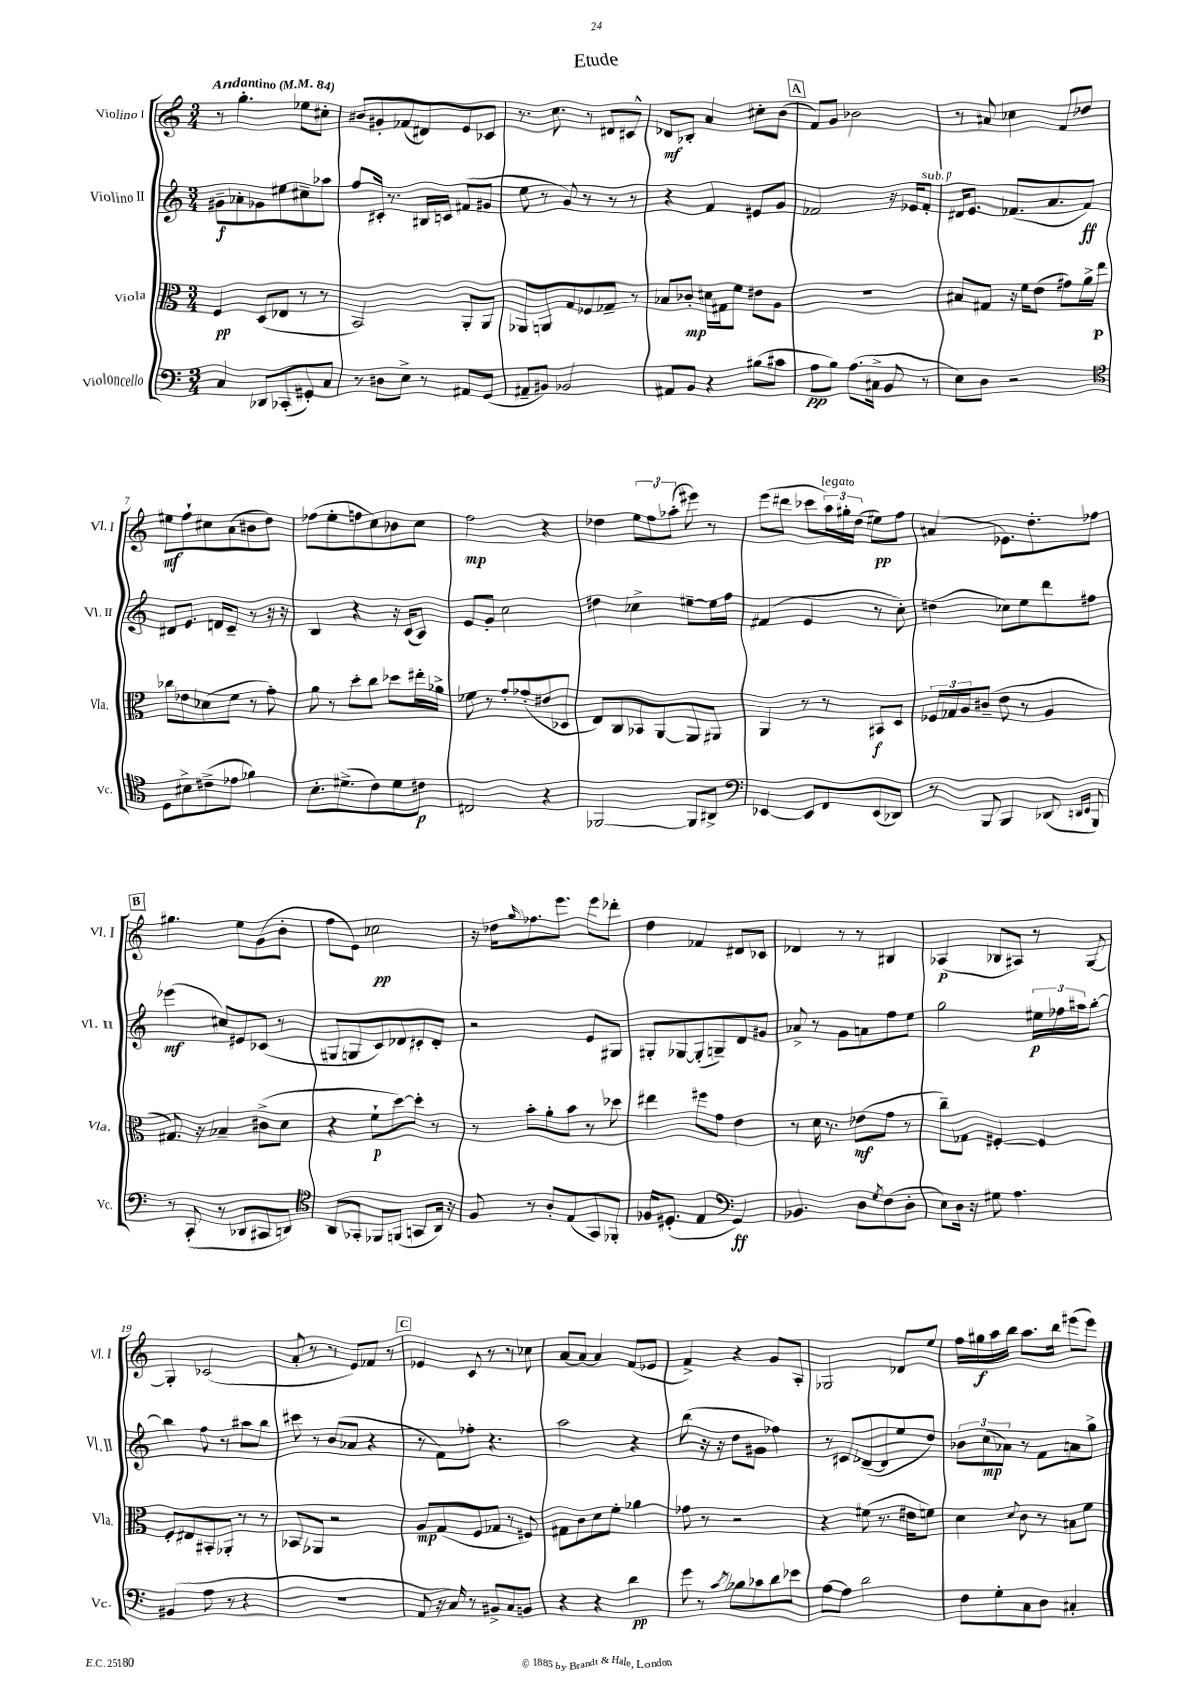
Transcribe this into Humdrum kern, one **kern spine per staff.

**kern	**kern	**kern	**kern
*staff4	*staff3	*staff2	*staff1
*clefF4	*clefC3	*clefG2	*clefG2
*k[]	*k[]	*k[]	*k[]
*M3/4	*M3/4	*M3/4	*M3/4
*MM84	*MM84	*MM84	*MM84
4C	4F	8g#~	8r
.	.	8a-'	4.gg'
8DD-	(8D	8g-	.
(8CC-'	8E-	8ee#	.
8GG#')	8r	8cc#~	8ee-
8C	8r	8aa-	8cc#'
=	=	=	=
8r	2BB)	8ff	8b#
8D#	.	16c#'	8g#'
.	.	8.r	.
8E^	.	.	(8f-
8r	.	16B#	8d#)
.	.	16c	.
8AA#	8AA'	(8f#	8e
(8GG	8AA	8g#	8c-
=	=	=	=
8AA#~	8AA-	8ee	8.r
8BB#)	8AA	8r	.
.	.	.	8.cc
2BB-	8G	8g)	.
.	8F-	8r	8r
.	8G-~	8r	8d#
.	8r	8r	8c#^^
=	=	=	=
8AA#	8B-	4r	8d-
8BB	8c-'	.	8B-'
4r	16d#	4f	4a
.	16G#	.	.
.	8f	.	.
(8B#	8e#	8e#	8cc#'
8c#	8A	8g	(8b
=	=	=	=
8A	2.r	2f-	8f)
8B)	.	.	8g
(8.A	.	.	2b-
16C#^	.	.	.
8BB	.	16r	.
.	.	16e-	.
8r	.	8f-'	.
=	=	=	=
8E)	8B#	16d#	8r
.	.	8.e	.
8D	8G#	.	8a#
2r	16r	(8.f-	4cc-
.	16f	.	.
.	(8e	.	.
.	.	8.a	.
.	8g#)	.	8f
.	16a^	8f-)	8dd-
.	16ee	.	.
=	=	=	=
*clefC4	*	*	*
8D	8cc-	8d#	8ee#
8B#^	8e-	8.e	8ff`
(8c#^	(8d-	.	8cc#
.	.	16d	.
8e-	8f	8c~	(8a
4f-)	8r	8r	8b#
.	8g')	16r	8dd)
.	.	16r	.
=	=	=	=
8.B'	8a	4B	(8ff-
.	8r	.	8ee'
(8.d#^	.	.	.
.	8dd'	4r	8ff
8c)	8cc	.	8cc)
8d#	8dd-	16r	8b-
.	.	(16c	.
8c#	16ee#'	8A)	8cc
.	16a-^	.	.
=	=	=	=
2C#	8f-	8e	2ff
.	8r	8g'	.
.	8g'	2cc	.
.	(8g-'	.	.
4r	8e#	.	4r
.	8D-	.	.
=	=	=	=
[2FF-	8E)	4dd#	4dd-
.	8C	.	.
.	8BB-	4cc-^	12ee
.	.	.	12ff
.	[8AA	.	.
.	.	.	(12aa-'
8FF-]	8AA]	[8ee#~	8eee#)
8AA#^	8AA#	16ee#]	8r
.	.	16ff	.
=	=	=	=
*clefF4	*	*	*
[4EE-	4AA	(4f#	(8eee
.	.	.	8ddd#
8EE-]	8r	4e	8ccc-
8FF	8r	.	24aa)
.	.	.	24gg#'
.	.	.	(24dd
(8EE-	8BB#	8r	8ee#)
8DD-)	8D	8cc')	8ff
=	=	=	=
8r	24F-	(4dd#	(4a#
.	24G-	.	.
.	24A	.	.
8BBB	(8c#~	.	.
4BBB	8e	8cc-)	8.e-)
.	8r	8ee	.
.	.	.	8.dd'
(8DD-	4A	8ddd	.
16qqDD	.	.	.
16qqEE	.	.	.
8BBB)	.	8ff#	8ff-
=	=	=	=
8r	8.G#)	(4eee-	4.gg#
(8CC'	.	.	.
.	16r	.	.
8r	4B-~	8cc#)	.
8DD-	.	8e#	8ee
8CC#	(8c#^	(8c-	(8g
8DD)	8d	8r	8b'
=	=	=	=
*clefC4	*	*	*
8AA	4r	8G#	8ff
8GG-'	.	8G	8e)
8FF-	8f`	8c)	2cc-
(8FF	[8dd)	8d-	.
8GG	8dd']	8c#'	.
16AA)	8r	8d-'	.
16r	.	.	.
=	=	=	=
8F	8r	2r	16r
.	.	.	16dd-
.	.	.	16qqgg
8r	8b'	.	8.ff-
8A'	8a'	.	.
.	.	.	8.eee
(8E	8b	.	.
8GG)	8r	8e	8eee
8FF-'	8dd-	8G#	8ddd-'
=	=	=	=
16F-	4ee#	8G#'	4dd
(8.D#'	.	.	.
.	.	[8G-	.
4E	8ff#	(8G-']	4f-
.	8g	8G~)	.
*clefF4	*	*	*
4GG)	4e	8d	8d#
.	.	8g#	8c-
=	=	=	=
4.BB-	8r	8a-^	4d-
.	16d	8r	.
.	8.r	.	.
.	.	8g	8r
8D	(8e-	8a	8r
8qG	.	.	.
(8F	8g	8ff	4B#
8D'	8r	8ee	.
=	=	=	=
8E)	8cc~)	2gg	(4A-
16D	8G-	.	.
16r	.	.	.
8G#	[4F#'	.	8B-
4.A	.	.	8A#)
.	4F#]	24ee#	8r
.	.	24ff-	.
.	.	24aa#	.
.	.	[8bb'	[8G
=	=	=	=
(4BB#	8F'	4bb]	4G']
.	8E#	.	.
8A	8BB#'	8ff	(2c-
8r	8AA-'	8r	.
4r	8r	8aa#	.
.	8r	8bb	.
=	=	=	=
2.r	8BB-	8ccc#	8a'
.	8AA-	8r	8r
.	2r	(8b	8r
.	.	8a-	8e)
.	.	4r	8f-
.	.	.	8r
=	=	=	=
8AA	8A	8r	4e-
16r	(8G	8f)	.
16C)	.	.	.
8r	8F	8ff-'	8c
8BB#^	8G-	4.r	8r
8C	8r	.	8r
8BB	8F#)	.	8cc-
=	=	=	=
4r	8G#	2aa	[8a
.	8c	.	8a_
4r	8d	.	4a]
.	8f'	.	.
4d	4a-	4r	(8f
.	.	.	8e-
=	=	=	=
8g	8g-	(8bb	4f^)
8r	8r	16r	.
.	.	16r	.
8qc	.	.	.
8B-	2r	8dd	4r
8c-	.	8g#	.
8d	.	4ff-)	8g
8e-	.	.	8A'
=	=	=	=
[8A	4r	8r	2G-
8A]	.	8c#	.
2d	(8f#	([8d-~	.
.	8.r	8d-]	.
.	.	8ee	8d-
.	16e#	.	.
.	8f)	8dd)	8ee
=	=	=	=
8F	4d	12b-	16ff
.	.	.	16gg#
.	.	(12cc	.
8G'	.	.	16aa
.	.	12a-)	.
.	.	.	16bb
.	8qqd	.	.
8C	8c	8r	8.aa
8D	8r	8f	.
.	.	.	16bb
4C#'	8B#	8a	(8eee#
.	8f	8gg^	8eee#)
==	==	==	==
*-	*-	*-	*-
